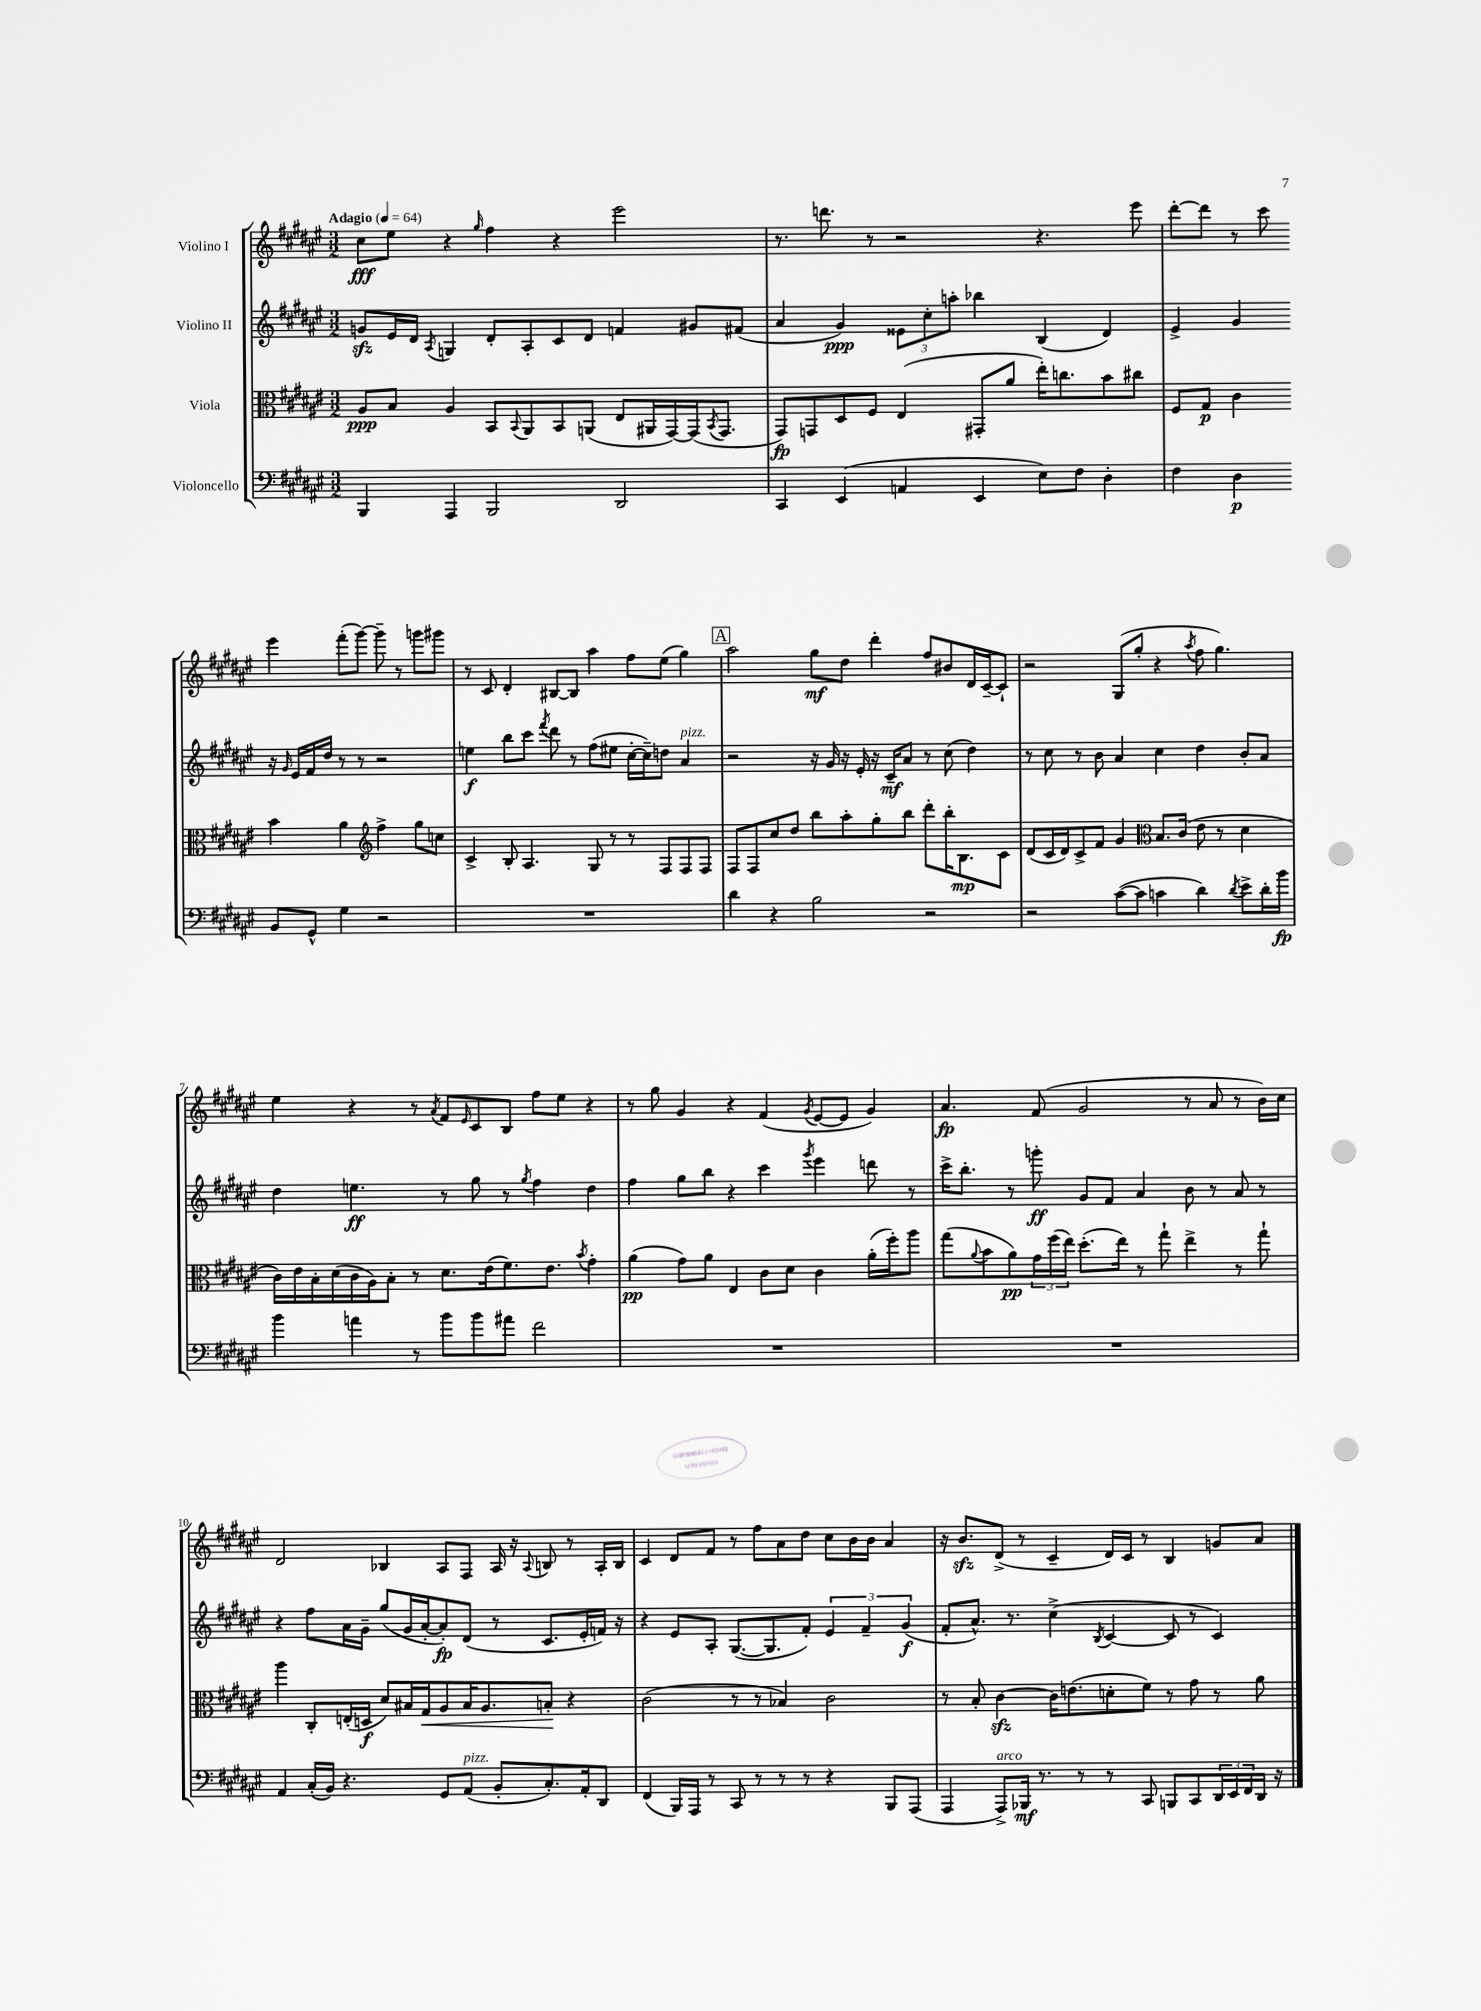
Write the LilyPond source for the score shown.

<<
\new StaffGroup <<
\new Staff = "s0" \with { instrumentName = "Violino I" } {
    \clef treble \key fis \major \numericTimeSignature \time 3/2 \tempo "Adagio" 4 = 64
    cis''8\fff eis''8 r4 \grace { gis''16 } fis''4 r4 eis'''2 |
    r8. d'''8. r8 r2 r4. eis'''8 |
    dis'''8~-. dis'''8 r8 cis'''8 eis'''4 fis'''8-.( gis'''8~) gis'''8-- r8 g'''8 gis'''8 |
    r8 cis'8 dis'4-. bis8~ bis8 ais''4 fis''8 eis''8( gis''4) |
    \mark \markup { \box "A" } ais''2 gis''8\mf dis''8 dis'''4-. fis''8 bis'8 dis'16 cis'16~-- cis'8-! |
    r2 gis8( gis''8-. r4 \acciaccatura { ais''8 } fis''8 gis''4.) |
    eis''4 r4 r8 \acciaccatura { ais'8 } fis'8 \grace { eis'16 } cis'8 b8 fis''8 eis''8 r4 |
    r8 gis''8 gis'4 r4 fis'4( \acciaccatura { gis'8 } eis'8~ eis'8 gis'4) |
    ais'4.\fp fis'8( gis'2 r8 ais'8 r8 b'16) cis''16 |
    dis'2 bes4 ais8 fis8 ais16 r16 \appoggiatura { ais8 } b8 r8 ais16-. b16 |
    cis'4 dis'8 fis'8 r8 fis''8 ais'8 dis''8 cis''8 b'16 b'16 ais'4 |
    r16 b'8.\sfz dis'8->( r8 cis'4-- dis'16) cis'16 r8 b4 g'8 ais'8 \bar "|." |
}
\new Staff = "s1" \with { instrumentName = "Violino II" } {
    \clef treble \key fis \major \numericTimeSignature \time 3/2
    g'8\sfz eis'16 dis'16 \acciaccatura { ais8 } g4 dis'8-. ais8-. cis'8 dis'8 f'4 gis'8 fis'8( |
    ais'4 gis'4\ppp) \tuplet 3/2 { eisis'8 cis''8-. a''8-. } bes''4 b4( dis'4) |
    eis'4-> gis'4 r16 \grace { gis'16 } eis'16 fis'16 dis''16 r8 r8 r2 |
    e''4\f b''8 cis'''8 \acciaccatura { fis'''8 } dis'''8 r8 fis''8( eis''8 cis''16~-. cis''16--) d''8 ais'4^\markup { \italic "pizz." } |
    \mark \markup { \box "A" } r2 r16 gis'16 r16 eis'16-. r16 cis'16--\mf ais'8 r8 cis''8( dis''4) |
    r8 cis''8 r8 b'8 ais'4 cis''4 dis''4 b'8-. ais'8 |
    dis''4 e''4.\ff r8 gis''8 r8 \acciaccatura { gis''8 } fis''4 dis''4 |
    fis''4 gis''8 b''8 r4 cis'''4 \acciaccatura { gis'''8 } eis'''4 d'''8 r8 |
    cis'''16-> b''8.-. r8 g'''8-.\ff gis'8 fis'8 ais'4 b'8 r8 ais'8 r8 |
    r4 fis''8 ais'16 gis'16-- gis''8( gis'16 ais'16~-. ais'8-.\fp) dis'8( r8 cis'8. eis'16-. f'16) r16 |
    r4 eis'8 ais8-. gis8.~( gis8. fis'8-.) \tuplet 3/2 { eis'4 fis'4-- gis'4\f( } |
    fis'8-. ais'8.-^) r8. cis''4->( \acciaccatura { b8 } cis'4~ cis'8 r8 cis'4) \bar "|." |
}
\new Staff = "s2" \with { instrumentName = "Viola" } {
    \clef alto \key fis \major \numericTimeSignature \time 3/2
    ais8\ppp b8 ais4 b,8 \appoggiatura { b,8 } ais,8 b,8 a,8( eis8 ais,16 gis,16~) gis,16( \acciaccatura { b,8 } gis,8. |
    gis,8\fp) g,8 dis8 fis8 eis4( gis,8-. ais'8 eis''16-.) c''8. b'8 cis''8 |
    fis8 gis8\p cis'4 b'4 ais'4 \clef treble fis''4-> gis''8 c''8 |
    cis'4-> b8-. ais4. gis8 r8 r8 fis8 fis8 fis8 |
    \mark \markup { \box "A" } fis8 fis8 cis''8 dis''8 b''8 ais''8-. gis''8-. b''8 dis'''8-. b''16-. b8.\mp cis'8 |
    dis'8( cis'16 dis'16) cis'8-> fis'8 gis'4 \clef alto b8. cis'16( eis'8 r8 dis'4 |
    cis'16) eis'16 b16-. dis'16( cis'16 ais16) b8-. r8 dis'8. eis'16( fis'8.) eis'8. \acciaccatura { b'8 } gis'4-. |
    ais'4\pp( gis'8) ais'8 eis4 cis'8 dis'8 cis'4 ais'16-.( fis''16-.) ais''8 |
    gis''8( \appoggiatura { ais'8 } b'8 ais'8\pp) \tuplet 3/2 { gis'16 fis''16( eis''16) } dis''8.-.( eis''16) r8 gis''8-! eis''4-> r8 gis''8-! |
    ais''4 cis8-. e16-.( d16\f dis'8) bis16 gis16\< ais8 bis16 ais8. b8-.\! r4 |
    cis'2( r8 r8 bes4) cis'2 |
    r8 b8-. cis'4~\sfz cis'16 e'8.( d'8-. fis'8) r8 gis'8 r8 ais'8 \bar "|." |
}
\new Staff = "s3" \with { instrumentName = "Violoncello" } {
    \clef bass \key fis \major \numericTimeSignature \time 3/2
    b,,4 ais,,4 b,,2 dis,2 |
    cis,4 eis,4( a,4 eis,4 eis8) fis8 dis4-. |
    fis4 dis4\p b,8 gis,8-^ gis4 r2 |
    R1. |
    \mark \markup { \box "A" } dis'4 r4 b2 r2 |
    r2 cis'8~( cis'8 c'4 dis'4) \acciaccatura { dis'8 } eis'8-> dis'16-. b'16\fp |
    b'4 a'4 r8 b'8 b'8 ais'8 fis'2 |
    R1. |
    R1. |
    ais,4 cis16-.( b,16) r4. gis,8 ais,8^\markup { \italic "pizz." }( b,8-. cis8.-.) ais,16-. dis,8 |
    fis,4( b,,16) ais,,16 r8 cis,8 r8 r8 r8 r4 b,,8 ais,,8( |
    ais,,4 ais,,8->^\markup { \italic "arco" }) bes,,16\mf r8. r8 r8 cis,8 b,,8 cis,8 \tuplet 3/2 { dis,16 eis,16 fis,16 } dis,16 r16 \bar "|." |
}
>>
>>
